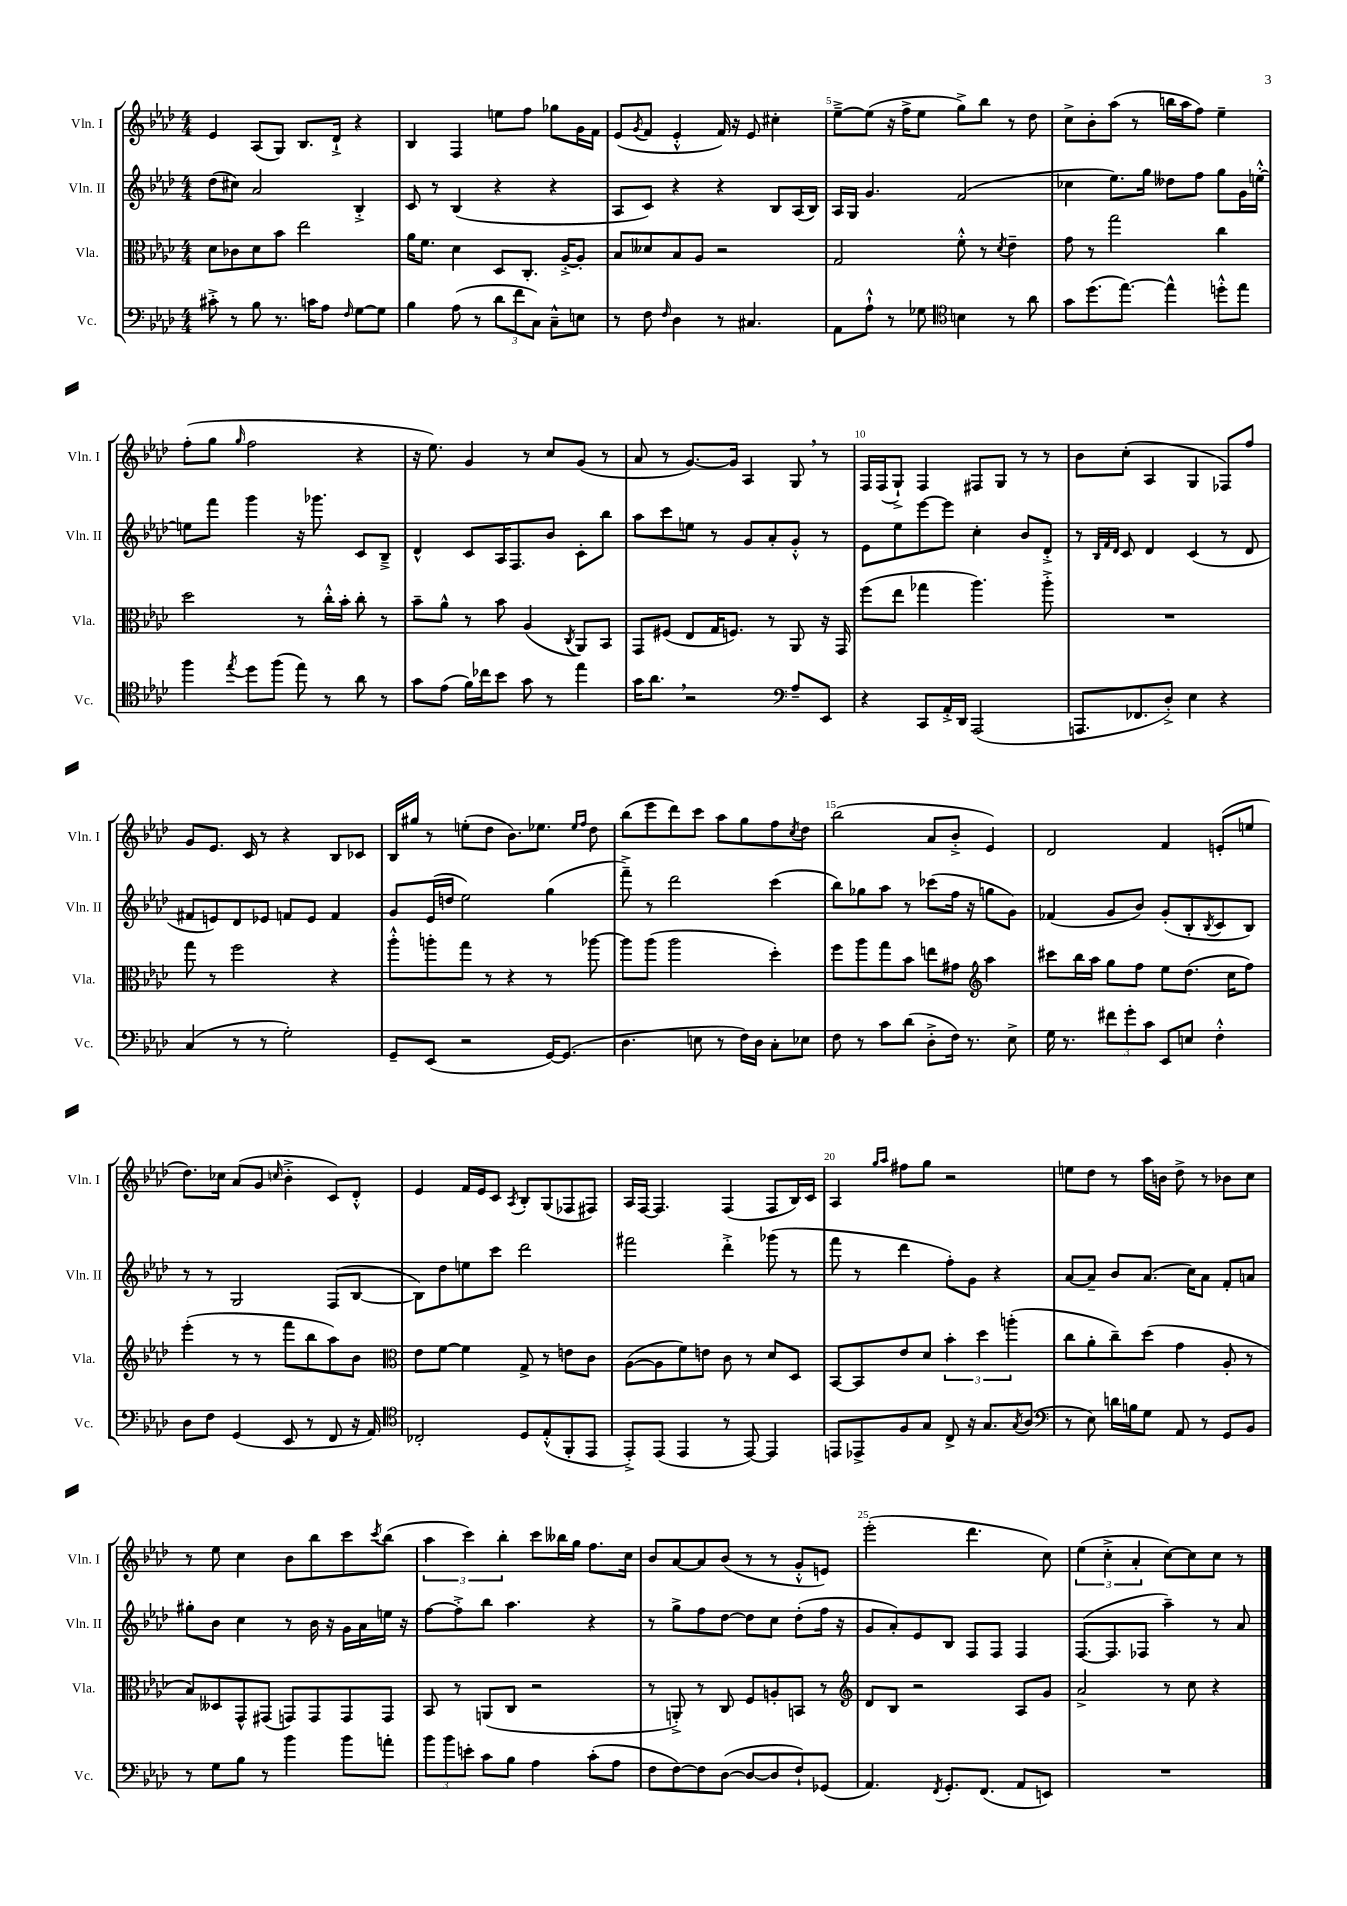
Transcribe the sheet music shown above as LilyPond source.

<<
\new StaffGroup <<
\new Staff = "s0" \with { instrumentName = "Vln. I" shortInstrumentName = "Vln. I" } {
    \clef treble \key aes \major \numericTimeSignature \time 4/4
    ees'4 aes8( g8) bes8. des'16-!-> r4 |
    bes4 f4 e''8 f''8 ges''8 g'16 f'16 |
    ees'8( \acciaccatura { g'8 } f'8 ees'4-.-^ f'16) r16 ees'8 cis''4-. |
    ees''8~---> ees''8( r16 f''16-> ees''8 g''8->) bes''8 r8 des''8 |
    c''8-> bes'8-. aes''8( r8 b''16 aes''16 f''8) ees''4-- |
    f''8-.( g''8 \grace { g''16 } f''2 r4 |
    r16 ees''8.) g'4 r8 c''8 g'8( r8 |
    aes'8 r8 g'8.~) g'16 aes4 g8 \breathe r8 |
    f16 f16( g8-!->) f4 fis8 g8 r8 r8 |
    bes'8 c''8-.( aes4 g4 fes8) f''8 |
    g'8 ees'8. c'16 r8 r4 bes8 ces'8 |
    bes16 gis''16 r8 e''8-.( des''8 bes'8.) ees''8. \grace { ees''16 f''16 } des''8 |
    bes''8( ees'''8 des'''8) c'''8 aes''8 g''8 f''8 \acciaccatura { c''8 } des''8 |
    bes''2( aes'8 bes'8-.-> ees'4) |
    des'2 f'4 e'8-.( e''8 |
    des''8.) ces''16 aes'8( g'8 \grace { c''16 } bes'4-.-> c'8) des'8-.-^ |
    ees'4 f'16 ees'16 c'8 \acciaccatura { aes8 } bes8-. g8( fes8 fis8) |
    aes16 f16~ f4. f4( f8 bes16) c'16 |
    aes4 \grace { g''16 aes''16 } fis''8 g''8 r2 |
    e''8 des''8 r8 aes''16 b'16 des''8-> r8 bes'8 c''8 |
    r8 ees''8 c''4 bes'8 bes''8 c'''8 \acciaccatura { c'''8 } bes''8( |
    \tuplet 3/2 { aes''4 c'''4) bes''4-. } c'''8 beses''16 g''16 f''8. c''16 |
    bes'8 aes'8~ aes'8 bes'8( r8 r8 g'8-.-^ e'8) |
    ees'''2-.( des'''4. c''8) |
    \tuplet 3/2 { ees''4( c''4-.-> aes'4-. } c''8~) c''8 c''8 r8 \bar "|." |
}
\new Staff = "s1" \with { instrumentName = "Vln. II" shortInstrumentName = "Vln. II" } {
    \clef treble \key aes \major \numericTimeSignature \time 4/4
    des''8( cis''8) aes'2 bes4-.-> |
    c'8 r8 bes4( r4 r4 |
    aes8 c'8) r4 r4 bes8 aes16( bes16) |
    aes16 g16 g'4. f'2( |
    ces''4 ees''8.) g''16 deses''8 f''8 g''8 g'16 e''16~-.-^ |
    e''8 f'''8 g'''4 r16 ges'''8. c'8 bes8---> |
    des'4-^ c'8 aes16 f8. bes'8 c'8-. bes''8 |
    aes''8 c'''8 e''8 r8 g'8 aes'8-. g'8-.-^ r8 |
    ees'8 ees''8 ees'''8~ ees'''8 c''4-. bes'8 des'8-.-> |
    r8 \grace { bes32 f'32 des'32 } c'8 des'4 c'4( r8 des'8 |
    fis'8 e'8) des'8 ees'8 f'8 ees'8 f'4 |
    g'8 ees'16( d''16 ees''2) g''4( |
    f'''8--->) r8 des'''2 c'''4( |
    bes''8) ges''8 aes''8 r8 ces'''8( f''16 r16 g''8 g'8) |
    fes'4( g'8 bes'8) g'8-.( bes8-. \acciaccatura { bes8 } c'8 bes8) |
    r8 r8 g2 f8( bes8~ |
    bes8) des''8 e''8 c'''8 des'''2 |
    fis'''2 des'''4-.-> ges'''8( r8 |
    f'''8 r8 des'''4 f''8-.) g'8 r4 |
    aes'8~ aes'8-- bes'8 aes'8.( c''16) aes'8 f'8-. a'8 |
    gis''8-. bes'8 c''4 r8 bes'16 r16 g'16 aes'16 e''16 r16 |
    f''8~ f''8-.-> bes''8 aes''4. r4 |
    r8 g''8-> f''8 des''8~ des''8 c''8 des''8-.( f''16 r16 |
    g'8 aes'8-.) ees'8 bes8 f8 f8 f4 |
    f8.~( f8. fes8 aes''4--) r8 aes'8 \bar "|." |
}
\new Staff = "s2" \with { instrumentName = "Vla." shortInstrumentName = "Vla." } {
    \clef alto \key aes \major \numericTimeSignature \time 4/4
    des'8 ces'8 des'8 bes'8 ees''2 |
    aes'16 f'8. des'4 des8 c8.-. aes16~-.-> aes8-. |
    bes8 deses'8 bes8 aes8 r2 |
    g2 f'8-.-^ r8 \acciaccatura { des'8 } ees'4-- |
    g'8 r8 g''2 c''4 |
    des''2 r8 c''16-.-^ bes'16-. c''8-. r8 |
    bes'8-- aes'8-^ r8 bes'8 aes4( \acciaccatura { c8 } aes,8) bes,8 |
    g,8 fis8( ees8 g16 f8.) r8 aes,8 r16 g,16 |
    f''8( ees''8 ges''4 aes''4.) aes''8-.-> |
    R1 |
    g''8 r8 f''2 r4 |
    aes''8-.-^ a''8-. g''8 r8 r4 r8 aes''8~ |
    aes''8 aes''8( aes''2 des''4-.) |
    f''8 aes''8 g''8 bes'8 e''8 gis'8 \clef treble aes''4 |
    cis'''8 bes''16 aes''16 g''8 f''8 ees''8 des''8.( c''16 f''8) |
    ees'''4-.( r8 r8 f'''8 bes''8 aes''8) bes'8 |
    \clef alto ees'8 f'8~ f'4 g8-> r8 e'8 c'8 |
    aes8~( aes8 f'8) e'8 c'8 r8 des'8 des8 |
    bes,8~ bes,8 ees'8 des'8 \tuplet 3/2 { bes'4-. des''4 a''4-.( } |
    c''8 aes'8-. c''8--) des''8( g'4 aes8-. r8 |
    bes8) deses8 g,8-^ gis,8( g,8) g,8 g,8 g,8 |
    bes,8 r8 a,8( c8 r2 |
    r8 a,8-.->) r8 c8 f8 a8-. b,8 r8 |
    \clef treble des'8 bes8 r2 aes8 g'8 |
    aes'2-> r8 c''8 r4 \bar "|." |
}
\new Staff = "s3" \with { instrumentName = "Vc." shortInstrumentName = "Vc." } {
    \clef bass \key aes \major \numericTimeSignature \time 4/4
    cis'8-.-> r8 bes8 r8. c'16 aes8 \grace { f16 } g8~ g8 |
    bes4 aes8( r8 \tuplet 3/2 { des'8 f'8 c8) } c8---^ e8 |
    r8 f8 \grace { f16 } des4 r8 cis4. |
    aes,8 aes8-!-^ r8 ges8 \clef tenor b4 r8 aes'8 |
    g'8 des''8.( ees''8.~) ees''4-^ d''8-.-^ ees''8 |
    f''4 \acciaccatura { ees''8 } des''8 f''8( ees''8) r8 aes'8 r8 |
    g'8 ees'8( f'16) ces''16 bes'8 g'8 r8 ees''4 |
    g'16 aes'8. \breathe r2 \clef bass aes8-- ees,8 |
    r4 c,8 aes,16-.-> des,16 aes,,2( |
    a,,8. fes,8. des8-.->) ees4 r4 |
    c4( r8 r8 g2-.) |
    g,8-- ees,8( r2 g,16~) g,8.( |
    des4. e8 r8 f16) des16 c8-. ees8 |
    f8 r8 c'8 des'8( des8-.-> f16) r8. ees8-> |
    g16 r8. \tuplet 3/2 { fis'8 g'8-. c'8 } ees,8 e8 f4-.-^ |
    des8 f8 g,4( ees,8 r8 f,8 r16 aes,16) |
    \clef tenor ces2-. des8 ees8-.-^( f,8-. ees,8 |
    ees,8-.->) ees,8( ees,4 r8 ees,8~) ees,4 |
    e,8 ees,8-> f8 g8 c8-> r16 g8. \acciaccatura { g8 } aes8( |
    \clef bass r8 ees8) d'16 b16 g8 aes,8 r8 g,8 bes,8 |
    r8 g8 bes8 r8 bes'4 bes'8 a'8-. |
    \tuplet 3/2 { bes'8 bes'8 e'8-. } c'8 bes8 aes4 c'8-.( aes8 |
    f8 f8~) f8 des8~( des8~ des8 f8-!) ges,8( |
    aes,4.) \acciaccatura { f,8 } g,8.-. f,8.( aes,8 e,8) |
    R1 \bar "|." |
}
>>
>>
\layout { \context { \Score currentBarNumber = #2 \override BarNumber.break-visibility = ##(#f #t #t) barNumberVisibility = #(every-nth-bar-number-visible 5) } }
